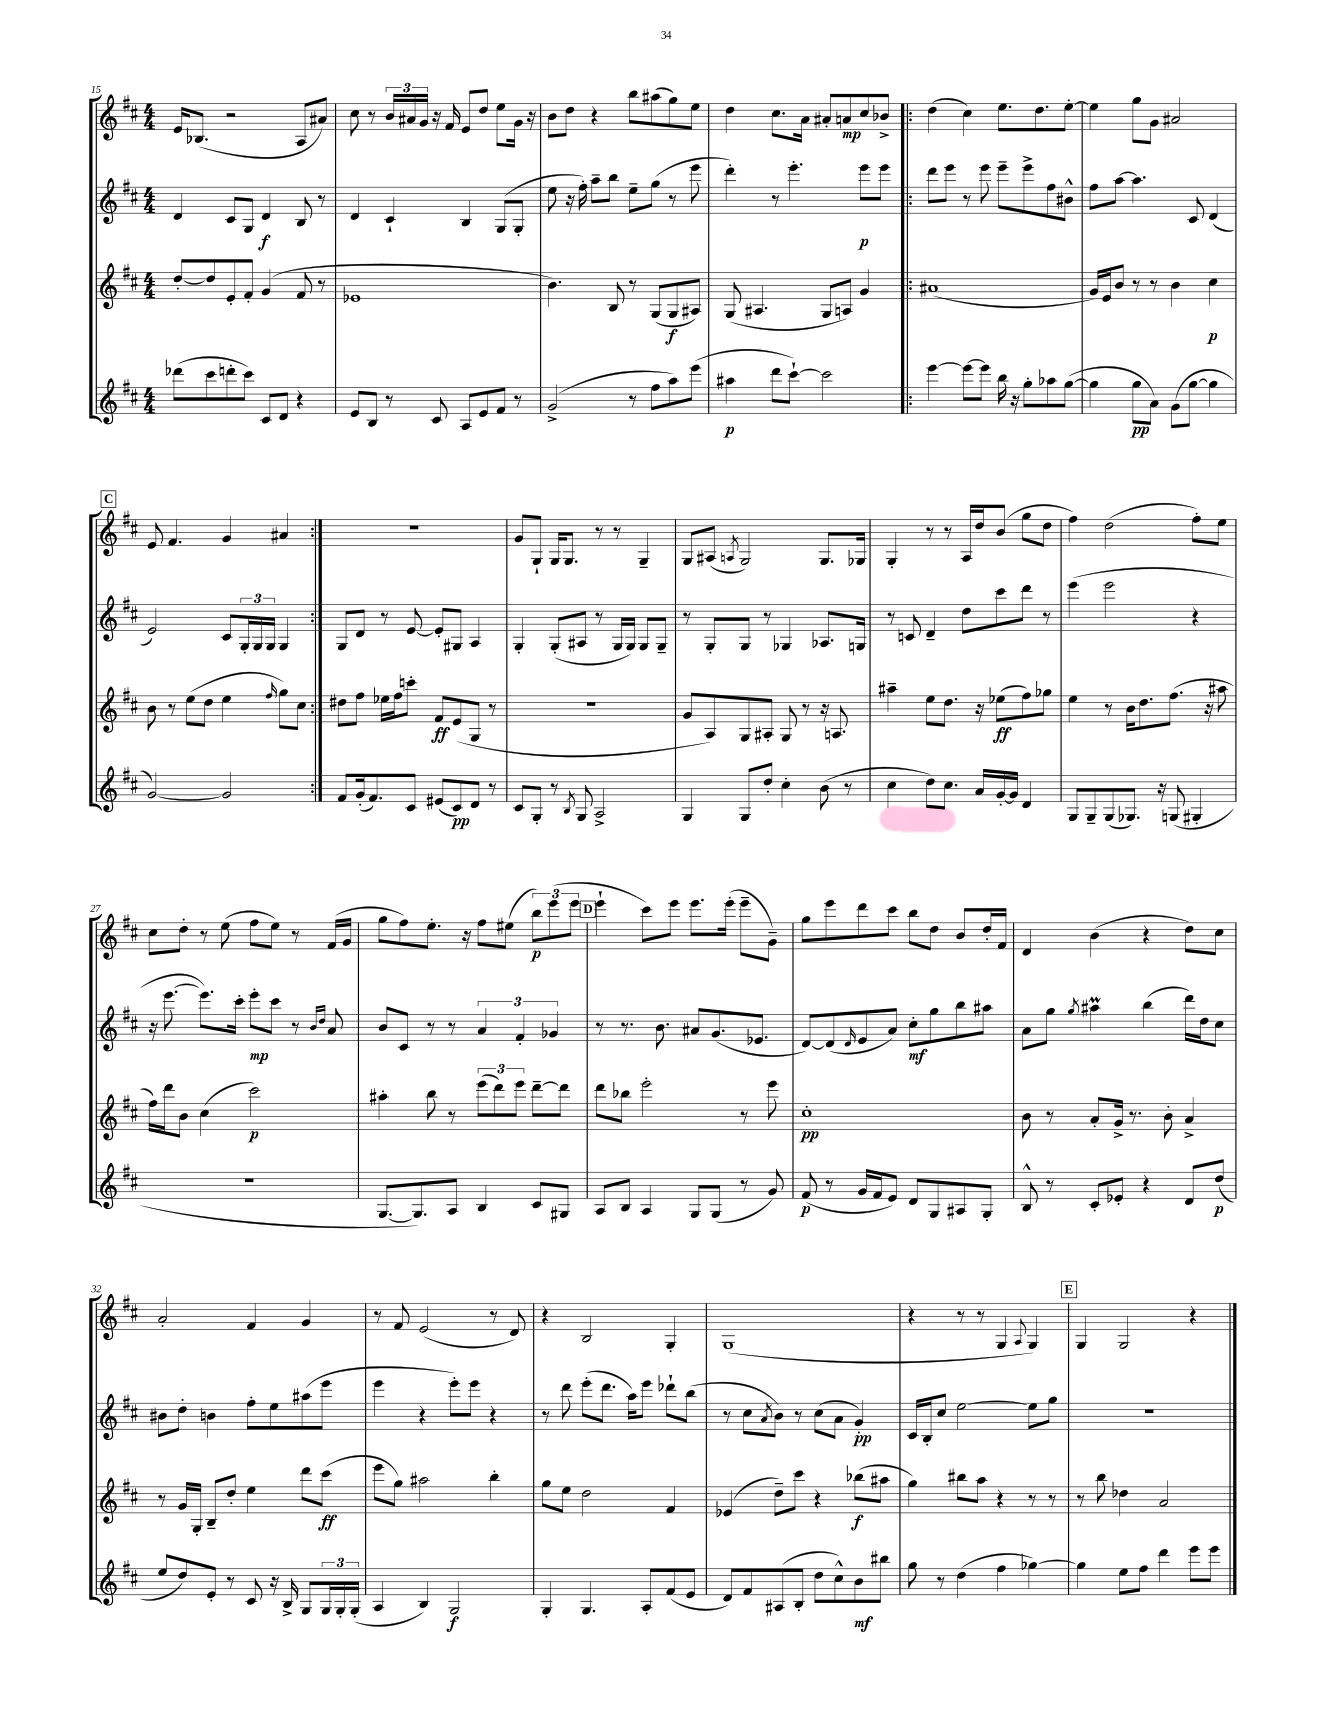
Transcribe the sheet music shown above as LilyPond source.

<<
\new StaffGroup <<
\new Staff = "s0" {
    \clef treble \key d \major \numericTimeSignature \time 4/4
    e'16 bes8.( r2 a8 ais'8) |
    cis''8 r8 \tuplet 3/2 { b'16 ais'16 g'16 } r16 fis'16 e'8 d''8 e''8 g'16 r16 |
    b'8 d''8 r4 b''8 ais''8( g''8) e''8 |
    d''4 cis''8. a'16 ais'8-. a'8\mp cis''8 bes'8-> |
    \repeat volta 2 { d''4( cis''4) e''8. d''8. e''8~-. |
    e''4 g''8 g'8 ais'2 |
    \mark \markup { \box "C" } e'8 fis'4. g'4 ais'4 | }
    R1 |
    g'8 g8-! g16 g8. r8 r8 g4-- |
    g8 ais8( \acciaccatura { a8 } g2) g8. ges16 |
    g4-. r8 r8 a16 d''16 b'8( g''8 d''8 |
    fis''4) d''2( fis''8-.) e''8 |
    cis''8 d''8-. r8 e''8( fis''8 e''8) r8 fis'16( g'16 |
    g''8 fis''8) e''8.-. r16 fis''8 eis''8( \tuplet 3/2 { b''8\p) e'''8( e'''8 } |
    \mark \markup { \box "D" } e'''4-! cis'''8) e'''8 e'''8. e'''16-.( e'''8-- g'8--) |
    g''8 e'''8 d'''8 cis'''8 b''8 d''8 b'8 d''16-. fis'16 |
    d'4 b'4( r4 d''8) cis''8 |
    a'2-. fis'4 g'4 |
    r8 fis'8 e'2( r8 d'8) |
    r4 b2 g4-. |
    g1( |
    r4 r8 r8 g4 \appoggiatura { a8 } g4) |
    \mark \markup { \box "E" } g4 g2 r4 \bar "|." |
}
\new Staff = "s1" {
    \clef treble \key d \major \numericTimeSignature \time 4/4
    d'4 cis'8 g8 d'4\f b8 r8 |
    d'4 cis'4-! b4 g8( g8-. |
    e''8 r16 fis''16-.) a''8-- b''8 e''8-- g''8( r8 e'''8 |
    d'''4-.) r8 e'''4.-. e'''8\p e'''8 |
    \repeat volta 2 { d'''8 e'''8 r8 e'''8 e'''8-- e'''8-> fis''8 bis'8-^ |
    fis''8 a''8~ a''4. cis'8 d'4( |
    \mark \markup { \box "C" } e'2) cis'8 \tuplet 3/2 { g16-. g16 g16 } g4 | }
    g8 d'8 r8 e'8~ e'8-. gis8 a4 |
    g4-. g8-.( ais8 r8 g16 g16) g8 g8-- |
    r8 g8-. g8 r8 ges4 aes8. g16 |
    r8 c'8 d'4-- d''8 cis'''8 d'''8 r8 |
    e'''4( e'''2 r4 |
    r16 e'''8.~ e'''8.) cis'''16-. e'''8-.\mp cis'''8 r8 \grace { b'16 d''16 } a'8 |
    b'8 cis'8 r8 r8 \tuplet 3/2 { a'4 fis'4-. ges'4 } |
    \mark \markup { \box "D" } r8 r8. b'8. ais'8 g'8.( ees'8. |
    d'8~) d'8( \grace { d'16 } e'8 a'8) cis''8-.\mf g''8 b''8 ais''8 |
    a'8 g''8 \acciaccatura { g''8 } ais''4\prall b''4( d'''16) d''16 cis''8 |
    bis'8 d''8-. b'4 fis''8-. e''8 ais''8( e'''8 |
    e'''4 r4 e'''8-.) e'''8 r4 |
    r8 d'''8 e'''8-.( d'''8. a''16) e'''8 des'''8-! b''8( |
    r8 cis''8 \acciaccatura { a'8 } b'8) r8 cis''8( a'8 g'4-.\pp) |
    cis'16 b16-. cis''8 e''2~ e''8 g''8 |
    \mark \markup { \box "E" } R1 \bar "|." |
}
\new Staff = "s2" {
    \clef treble \key d \major \numericTimeSignature \time 4/4
    d''8~-. d''8 e'8-. fis'8-. g'4( fis'8 r8 |
    ees'1 |
    b'4.) b8 r8 g8( g8\f ais8) |
    g8( ais4. g8 a8) g'4 |
    \repeat volta 2 { ais'1( |
    g'16) e'16 b'8 r8 r8 b'4 cis''4\p |
    \mark \markup { \box "C" } b'8 r8 e''8( d''8 e''4 \grace { fis''16 } g''8) cis''8 | }
    dis''8 fis''8 ees''16 fis''16 c'''8-. fis'8\ff e'8( g8 r8 |
    R1 |
    g'8 a8) g8 ais8-. g8 r8 r16 a8. |
    ais''4-- e''8 d''8. r16 ees''8\ff( fis''8) ges''8 |
    e''4 r8 b'16 d''8. fis''8.( r16 ais''8 |
    fis''16) d'''16 b'8 cis''4( cis'''2\p) |
    ais''4-. b''8 r8 \tuplet 3/2 { e'''8( d'''8) e'''8 } d'''8~-- d'''8 |
    \mark \markup { \box "D" } d'''8 bes''8 e'''2-. r8 e'''8 |
    cis''1-.\pp |
    b'8 r8 a'8-. g'16-> r8. b'8-. a'4-> |
    r8 g'16 g16-. b8-- d''8-. e''4 d'''8 cis'''8\ff( |
    e'''8 g''8) ais''2 b''4-. |
    g''8 e''8 d''2 fis'4 |
    ees'4( d''8--) cis'''8 r4 bes''8\f( ais''8 |
    g''4) bis''8 a''8 r4 r8 r8 |
    \mark \markup { \box "E" } r8 b''8 des''4 a'2 \bar "|." |
}
\new Staff = "s3" {
    \clef treble \key d \major \numericTimeSignature \time 4/4
    des'''8( cis'''8 d'''8-. cis'''8) cis'8 d'8 r4 |
    e'8 b8 r8 cis'8 a8 e'8 fis'8 r8 |
    g'2->( r8 fis''8 a''8) e'''8( |
    ais''4\p d'''8 cis'''8~-!) cis'''2 |
    \repeat volta 2 { e'''4~ e'''8~ e'''8 b''16 r16 g''8-. aes''8 g''8~( |
    g''4 g''8\pp a'8) g'8( g''8~ g''4 |
    \mark \markup { \box "C" } g'2~) g'2 | }
    fis'8 g'16-.( fis'8.) cis'8 eis'8( cis'8\pp) d'8 r8 |
    cis'8 g8-. r8 \acciaccatura { b8 } g8 a2-> |
    g4 g8 d''8-. cis''4-. b'8( r8 |
    cis''4 d''8) cis''8. a'16 g'16~-. g'16 d'4 |
    g8 g8-- g8( ges8.) r16 g8( gis4-. |
    r1 |
    g8.~ g8.) a8 b4 cis'8 gis8 |
    \mark \markup { \box "D" } a8 b8 a4 g8 g8( r8 g'8) |
    fis'8\p( r8 g'16 fis'16 e'8) d'8 g8 ais8 g8-. |
    b8-^ r8 cis'8-. ees'8-. r4 d'8 d''8\p( |
    e''8 d''8) e'8-. r8 cis'8 r16 b16-> g8 \tuplet 3/2 { g16 g16-. g16-.( } |
    a4 b4) g2\f |
    g4-. g4. a8-. fis'8( e'8 |
    d'8) fis'8 ais8( b8-. d''8 cis''8-^) b'8\mf bis''8 |
    g''8 r8 d''4( fis''4 ges''4~) |
    \mark \markup { \box "E" } ges''4 e''8 fis''8 d'''4 e'''8 e'''8 \bar "|." |
}
>>
>>
\layout { \context { \Score currentBarNumber = #15 } }
